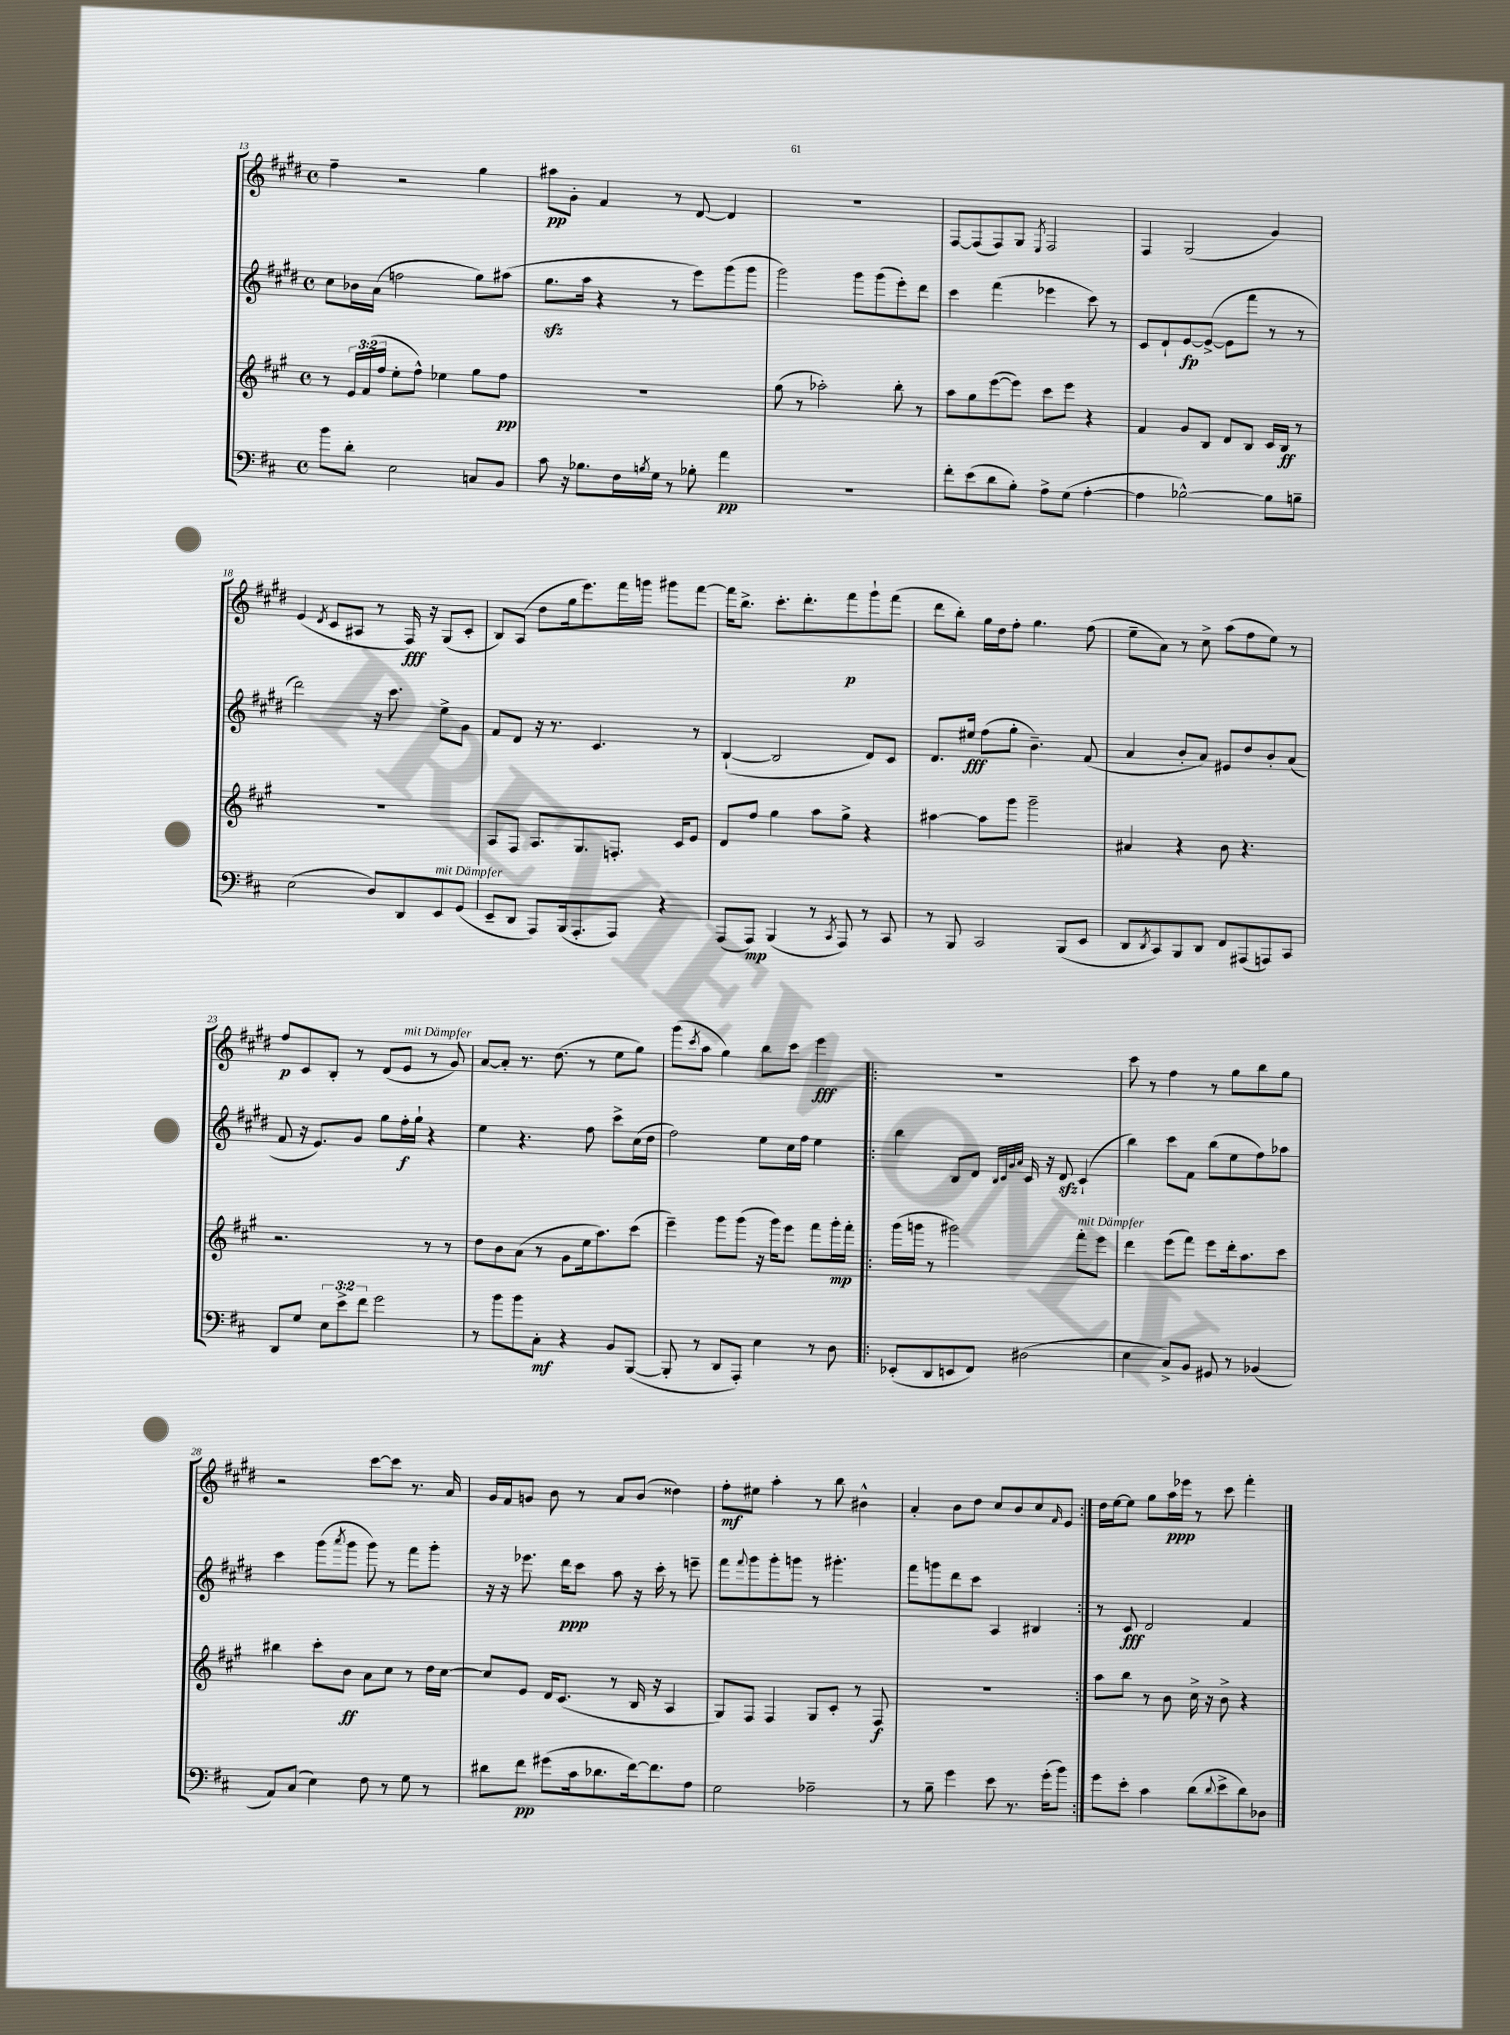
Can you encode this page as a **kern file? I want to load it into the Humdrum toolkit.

**kern	**kern	**kern	**kern
*staff4	*staff3	*staff2	*staff1
*clefF4	*clefG2	*clefG2	*clefG2
*k[f#c#]	*k[f#c#g#]	*k[f#c#g#d#]	*k[f#c#g#d#]
*M4/4	*M4/4	*M4/4	*M4/4
*met(c)	*met(c)	*met(c)	*met(c)
8b\L	8r	8cc#\L	4ff#~\
8d'\J	24e/LL	16b-\L	.
.	(24f#/	.	.
.	.	(16a\JJ	.
.	24ff#/JJ	.	.
2E\	8ee'\L	2ff\	2r
.	8ff#^^\J)	.	.
.	4ee-\	.	.
8C/L	8gg#\L	8gg#\L)	4gg#\
8BB/J	8ff#\J	(8aa#\J	.
=	=	=	=
8c#\	1r	8.gg#\L	8aa#\L
16r	.	.	8g#'\J
8.B-\L	.	16aa\Jk	.
.	.	4r	4f#/
16F#\L	.	.	.
8qB/	.	.	.
16G\JJ	.	.	.
8r	.	8r	8r
8B-'\	.	8eee\L)	[8d#/
4a\	.	(8ggg#\	4d#/]
.	.	8ggg#\J	.
=	=	=	=
1r	(8gg#\	2ggg#\)	1r
.	8r	.	.
.	2aa-'\)	.	.
.	.	8ggg#\L	.
.	.	(8ggg#\	.
.	8bb'\	8eee'\)	.
.	8r	8ddd#\J	.
=	=	=	=
8f#'\L	8aa\L	4ccc#\	[8F#/L
(8e\	8gg#\	.	(8F#/]
8d\	([8eee\	(4fff#\	8F#/)
8B'\J)	8eee\]J)	.	8G#/J
.	.	.	8qE/
8A^\L	8ccc#\L	4eee-\	2F#/
(8G\J	8eee\J	.	.
[4A'\	4r	8ccc#\)	.
.	.	8r	.
=	=	=	=
4A\]	4f#/	8c#/L	4F#/
.	.	8d#`/	.
[2B-^^\)	8g#/L	[8e/	(2G#/
.	8B/J	(8e^/_J	.
.	8d/L	8e\]L	.
.	8B/J	8fff#\J	.
8B-\]L	16c#/LL	8r	4g#/)
.	16B/JJ	.	.
8B~\J	8r	8r	.
=	=	=	=
(2E\	1r	2ddd#\)	(4e/
.	.	.	8qd#/
.	.	.	8c#/L
.	.	.	8A#/J
8D/L)	.	16r	8r
.	.	8.ccc#\	.
8DD/	.	.	16F#/)
.	.	.	16r
8EE/	.	8ee^\L	(8G#/L
(8GG/J	.	8g#\J	8c#'/J
=	=	=	=
8EE~/L	8A/L	8f#/L	8B/L)
8DD/J	8F#/J	8d#/J	(8A/J
8AAA/L)	8.A/L	16r	8dd#\L
.	.	8.r	.
(16BBB/k	.	.	16gg#\k
8.AAA'/	8.G#/	.	8.eee\)
.	.	4.c#/	.
8AAA/J)	8.F'/J	.	16fff#\L
.	.	.	16ggg\JJ
4r	.	.	8ggg#\L
.	16c#/LK	.	.
.	8e/J	8r	[8fff#\J
=	=	=	=
(8AAA/L	8d/L	([4B`/	16fff#\]LK
.	.	.	8.bb^\J
8AAA/J)	8ff#/J	.	.
(4BBB/	4gg#\	2B/]	8.ccc#'\L
.	.	.	8.ddd#'\
8r	8aa\L	.	.
8qCC#/	.	.	.
8AAA/)	8gg#^\J	.	8fff#\
8r	4r	8d#/L)	8ggg#`\
8CC#/	.	8c#/J	(8fff#\J
=	=	=	=
8r	[4aa#\	8.d#/L	8ddd#\L
8BBB/	.	.	8bb'\J)
.	.	16ee#/Jk	.
2CC#/	8aa#\]L	(8ff#\L	16gg#\LL
.	.	.	16dd#\J
.	8ggg#\J	8gg#'\J	8ff#'\J
.	2ggg#~\	4.b~\)	4.gg#\
(8BBB/L	.	.	.
8EE/J	.	(8f#/	(8ff#\
=	=	=	=
8DD/L	4a#/	4a/	8ee~\L
8qDD/	.	.	.
8CC#/)	.	.	8a\J)
8BBB/	4r	8b'/L	8r
8DD/J	.	8a/J)	8cc#^\
8FF#/L	8b\	8e#/L	(8aa\L
(8AAA#/	4.r	8dd#/	8ff#\
8AAA/)	.	8b'/	8ee\J)
8CC#/J	.	(8a/J	8r
=	=	=	=
8DD/L	2.r	8f#/	8ff#/L
8G/J	.	16r	8c#/
.	.	8.e/L)	.
12E\L	.	.	8B'/J
12e^\	.	.	.
.	.	8g#/J	8r
12f#\J	.	.	.
2g\	.	8gg#\L	(8d#/L
.	.	16ff#'\L	8e/J
.	.	16gg#`\JJ	.
.	8r	4r	8r
.	8r	.	8g#/)
=	=	=	=
8r	8dd\L	4ee\	[8a/L
8b\L	8b\	.	8a'/]J
8b\	(8a\J	4.r	8.r
8C#'\J	8r	.	.
.	.	.	(8.dd#\
4r	8g#\L	.	.
.	16ee\k	8ff#\	8r
.	8.aa\)	.	.
8BB/L	.	8ccc#^\L	8ee\L
([8BBB/J	(8ccc#\J	(16cc#\L	8gg#\J)
.	.	16dd#\JJ	.
=	=	=	=
8BBB'/]	4eee~\)	2ff#\)	(8ggg#\L
.	.	.	8qccc#/
8r	.	.	8aa\J
8DD/L	8ggg#\L	.	4gg#\)
8AAA'/J)	(8ggg#\J	.	.
4E\	16r	8ee\L	8bb\L
.	16ggg#\LK)	.	.
.	8eee\J	16cc#\L	8ccc#\J
.	.	16ff#\JJ	.
8r	8fff#\L	4ee\	4eee\
8D\	16ggg#'\L	.	.
.	16fff#'\JJ	.	.
=!|:	=!|:	=!|:	=!|:
(8EE-'/L	(16ggg#\LL	4bb\	1r
.	16ggg\JJ	.	.
8DD/	8r	.	.
8EE/	2ggg#\)	8B/L	.
8FF#/J)	.	8d#/J	.
.	.	32qqB/LLL	.
.	.	32qqc#/	.
.	.	32qqg#/	.
.	.	32qqa/JJJ	.
(2D#\	.	16c#/	.
.	.	16r	.
.	.	8d#/	.
.	8fff#'\L	(4c#`/	.
.	8eee\J	.	.
=	=	=	=
4E\	4ddd\	4bb\)	8ccc#\
.	.	.	8r
8C#^/L)	(8eee\L	8ccc#\L	4ff#\
8BB/J	8fff#\J)	8f#\J	.
8GG#/	8eee\L	(8bb\L	8r
8r	16ddd'\k	8ee\	8gg#\L
.	8.aa\	.	.
(4BB-/	.	8ff#\)	8bb\
.	8ccc#\J	8aa-\J	8gg#\J
=	=	=	=
8AA/L)	4bb#\	4ccc#\	2r
(8C#/J	.	.	.
4E\)	8ccc#'\L	(8ggg#\L	.
.	.	8qaaa/	.
.	8b\J	8ggg#\J	.
8F#\	8a\L	8ggg#\)	[8ccc#\L
8r	8cc#\J	8r	8ccc#\]J
8G\	8r	8fff#\L	8.r
8r	16dd\LL	8ggg#'\J	.
.	[16cc#\JJ	.	16a/
=	=	=	=
8d#\L	8cc#/]L	16r	16g#/LL
.	.	16r	16f#/J
8f#\J	8e/J	8.eee-\	8g/J
(8g#\L	16d/LK	.	8b\
.	(8.c#/J	16ddd#\LK	.
16c#\k	.	8ccc#\J	8r
8.d-\	.	.	.
.	8r	8aa\	8a/L
[16f#\k)	16B/	16r	(8b/J
8.f#\]	16r	16ccc#'\	.
.	4A/	8r	4dd##\)
8A\J	.	8eee~\	.
=	=	=	=
2G\	8G#/L)	8fff#\L	8ff#'\L
.	.	8qqfff#/	.
.	8F#/J	8ggg#\	8ee#\J
.	4F#/	8ggg#'\	4aa'\
.	.	8ggg\J	.
2A-~\	8G#/L	8r	8r
.	8c#'/J	4.ggg#'\	8bb\
.	8r	.	4b#^^\
.	8F#/	.	.
=	=	=	=
8r	1r	8fff#\L	4a'/
8B~\	.	8ggg\	.
4g\	.	8ddd#\	8b\L
.	.	8ccc#\J	8dd#\J
8e\	.	4A/	8cc#/L
8.r	.	.	8b/
.	.	4B#/	8cc#/
(16g'\LK	.	.	.
.	.	.	16qqf#/
8b\J)	.	.	8e/J
=:|!	=:|!	=:|!	=:|!
8g\L	8aa\L	8r	16dd#\LL
.	.	.	[16ee\J
8e'\J	8bb\J	8c#/	8ee\]J
4c#\	8r	2d#/	8gg#\L
.	8b\	.	16aa\L
.	.	.	16eee-\JJ
(8d\L	16cc#^\	.	8r
.	16r	.	.
8qqd/	.	.	.
8e^\	8b^\	.	8ccc#\
8d\)	4r	4f#/	4fff#'\
8D-\J	.	.	.
==	==	==	==
*-	*-	*-	*-
